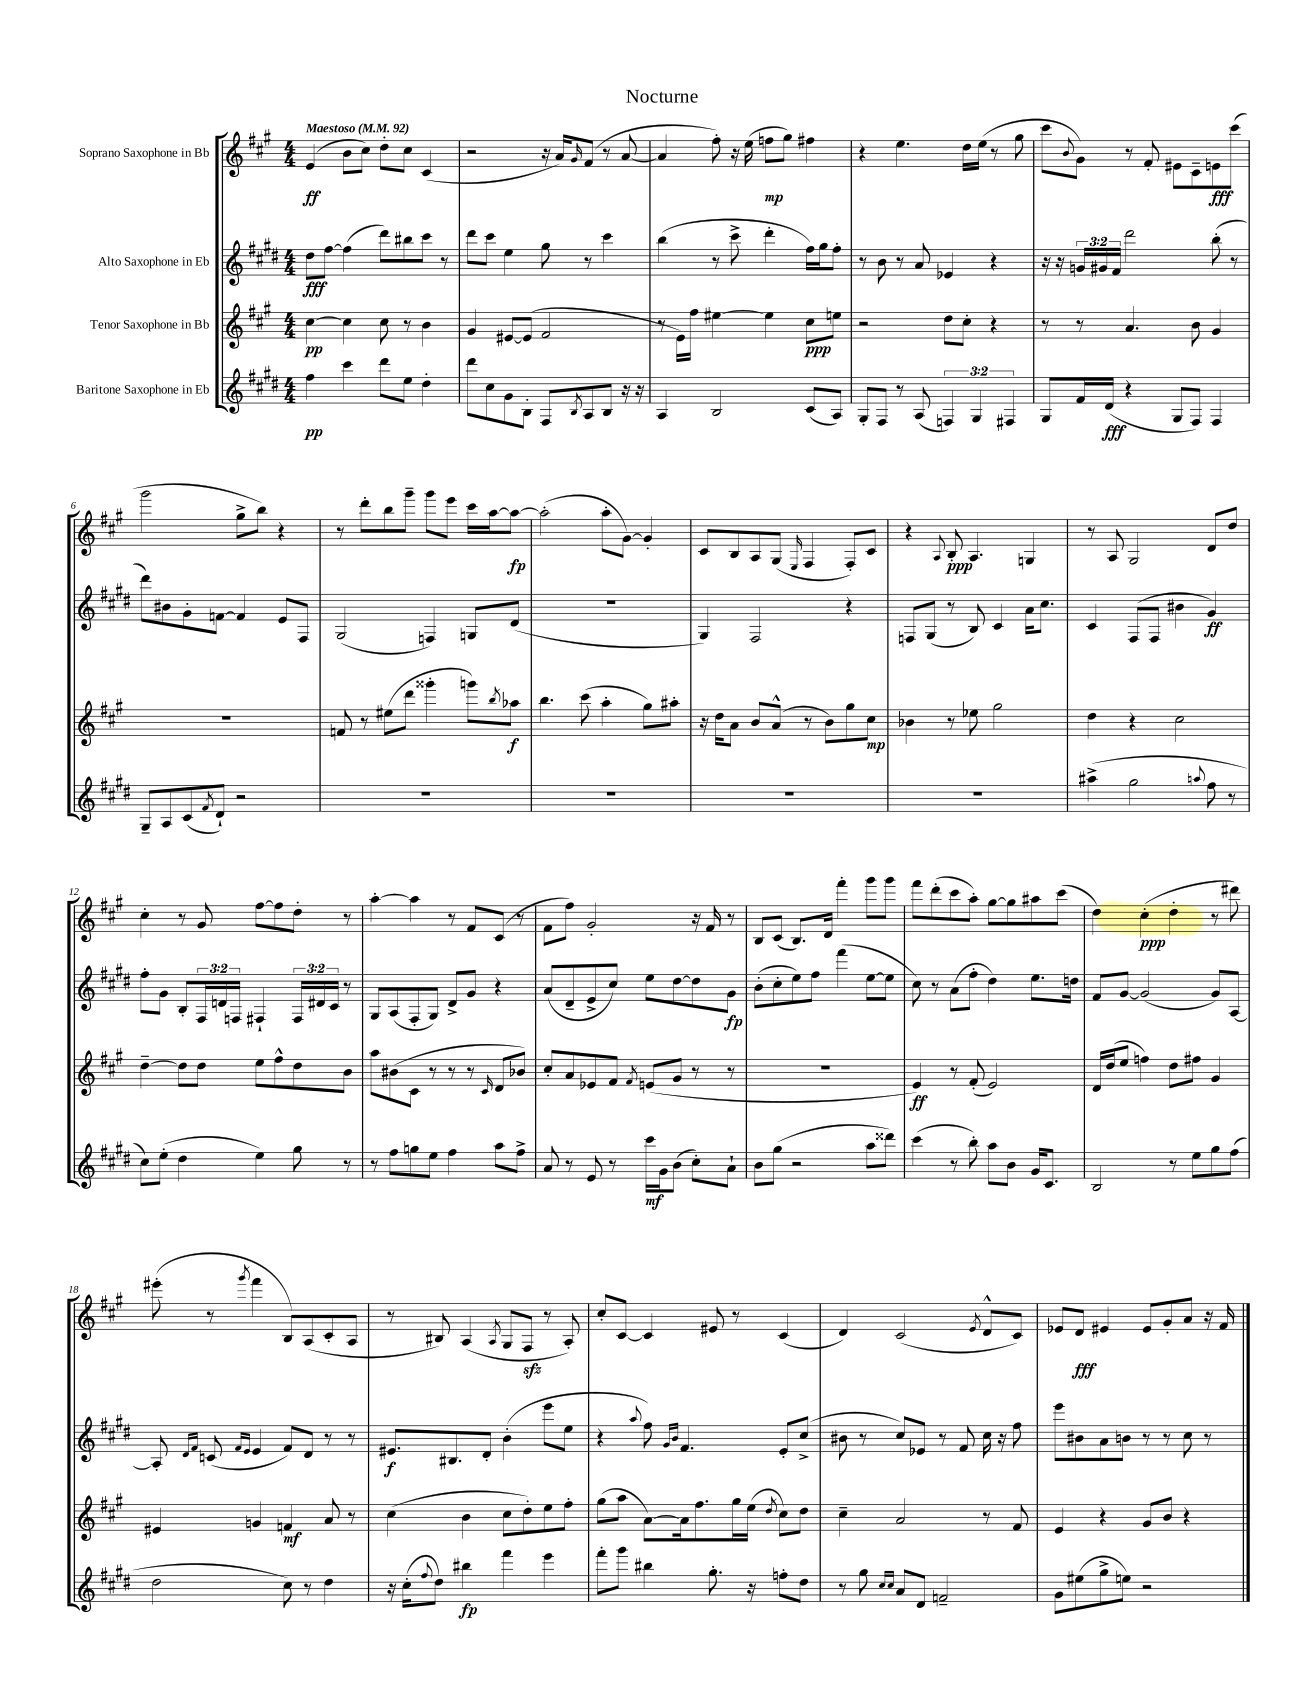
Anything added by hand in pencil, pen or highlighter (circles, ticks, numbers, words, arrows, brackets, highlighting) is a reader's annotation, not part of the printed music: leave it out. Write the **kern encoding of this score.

**kern	**kern	**kern	**kern
*staff4	*staff3	*staff2	*staff1
*clefG2	*clefG2	*clefG2	*clefG2
*k[f#c#g#d#]	*k[f#c#g#]	*k[f#c#g#d#]	*k[f#c#g#]
*M4/4	*M4/4	*M4/4	*M4/4
*MM92	*MM92	*MM92	*MM92
4ff#	[4cc#	8dd#	(4e
.	.	[8ff#	.
4ccc#	4cc#]	(4ff#]	8b
.	.	.	8cc#)
8ddd#	8cc#	8ddd#)	8dd'
8ee	8r	8bb#	8cc#
4dd#'	4b	8ccc#	(4c#
.	.	8r	.
=	=	=	=
8ddd#	4g#	8ddd#	2r
8cc#	.	8ccc#	.
8g#	[8e#	4ee	.
8B'	(8e#]	.	.
8F#	2f#	8gg#	16r
.	.	.	16a)
8qB	.	.	16qqg#
8A	.	8r	(8f#
8B	.	4ccc#	8r
16r	.	.	[8a
16r	.	.	.
=	=	=	=
4A	8r	(4bb	4a]
.	16e)	.	.
.	16ff#	.	.
2B	[4ee#	8r	8ff#')
.	.	8ccc#^	16r
.	.	.	(16ee
.	4ee#]	4ddd#'	8ff
.	.	.	8gg#)
(8c#	8cc#	16ff#)	4ff#
.	.	16gg#	.
8A)	8ee	8ff#'	.
=	=	=	=
8G#'	2r	8r	4r
8F#	.	8b	.
8r	.	8r	4.ee
(8A	.	8a	.
6F)	8dd	4e-	.
.	8cc#'	.	16dd
6G#	.	.	.
.	.	.	(16ee
.	4r	4r	8r
6F#	.	.	.
.	.	.	8gg#
=	=	=	=
8G#	8r	16r	8ccc#
.	.	16r	.
.	.	.	8qqb
16f#	8r	24g	8g#)
.	.	24g#	.
(16d#	.	.	.
.	.	24f#	.
4r	4.a	2ddd#	8r
.	.	.	8f#'
8G#	.	.	8e#
8F#)	8b	.	8c#~
4F#	4g#	(8bb'	8e
.	.	8r	(8ccc#
=	=	=	=
8G#~	1r	8ddd#)	2ggg#
8A	.	8b#	.
(8c#	.	8g#'	.
8qf#	.	.	.
8d#`)	.	[8f	.
2r	.	4f]	8gg#^
.	.	.	8bb)
.	.	8e	4r
.	.	8F#	.
=	=	=	=
1r	8f	(2G#	8r
.	8r	.	8ddd'
.	(8ee#	.	8bb
.	8ddd	.	8ggg#~
.	4ggg##'	4F)	8ggg#
.	.	.	8eee
.	8ggg)	8G	16ccc#
.	.	.	[16aa
.	8qbb	.	.
.	8aa-	(8d#	8aa_
=	=	=	=
1r	4.bb	1r	(2aa']
.	(8ccc#	.	.
.	4aa'	.	8aa'
.	.	.	[8g#)
.	8gg#)	.	4g#']
.	8aa#'	.	.
=	=	=	=
1r	16r	4G#)	8c#
.	16dd	.	.
.	8a	.	8B
.	8b	2F#	8A
.	(8a^^	.	(8G#
.	.	.	16qqE
.	8r	.	4F#
.	8b)	.	.
.	8gg#	4r	8F#')
.	8cc#	.	8c#
=	=	=	=
1r	4b-	8F	4r
.	.	(8G#	.
.	.	.	8qqA
.	8r	8r	8B'
.	8ee-	8B)	4.A
.	2gg#	4c#	.
.	.	16a	4G
.	.	8.cc#	.
=	=	=	=
(4aa#^	4dd	4c#	8r
.	.	.	8A
2gg#	4r	(8F#	2G#
.	.	8F#	.
.	2cc#	4b#	.
8qqaa	.	.	.
8ff#	.	4g#)	8d
8r	.	.	8dd
=	=	=	=
8cc#)	[4dd~	8ff#'	4cc#'
(8ee'	.	8g#	.
4dd#	8dd]	8B'	8r
.	8dd	24F#	8g#
.	.	24d	.
.	.	24F	.
4ee)	8ee	4F#`	[8ff#
.	8ff#^^	.	8ff#]
8gg#	8dd	24F#	8dd'
.	.	24d#	.
.	.	24c#	.
8r	8b	8r	8r
=	=	=	=
8r	8aa	8G#	[4aa'
8ff#	(8b#	(8A	.
8gg	8c#	8F#'	4aa]
8ee	8r	8G#)	.
4ff#	8r	8d#^	8r
.	8r	8g#	8f#
.	16qqc#	.	.
8aa	8d	4r	(8c#
8ff#^	8b-)	.	8r
=	=	=	=
8a	8cc#'	(8a	8f#
8r	8a	8d#~	8ff#)
8e	8e-	8e^	2g#'
8r	8f#	8cc#)	.
.	8qf#	.	.
16ccc#	(8e	8ee	.
16g#	.	.	.
(8b	8g#	[8dd#	.
8cc#')	8r	8dd#]	16r
.	.	.	16f#
8a`	8r	8g#	8r
=	=	=	=
8b	1r	(8b'	8B
(8gg#	.	8cc#'	(8c#
2r	.	8ee)	8.B)
.	.	8ff#	.
.	.	.	16d
.	.	(4fff#	4fff#'
8aa	.	[8ee	8ggg#
8ddd##)	.	8ee]	8ggg#
=	=	=	=
(4ccc#	4e)	8cc#)	8fff#
.	.	8r	(8ddd'
8r	8r	(8a	8ccc#
8bb')	(8f#'	8ff#'	8aa')
8aa	2e)	4dd#)	[8gg#
8b	.	.	8gg#]
16g#	.	8.ee	8aa#
8.c#	.	.	.
.	.	.	(8ccc#
.	.	16dd	.
=	=	=	=
2B	16d	8f#	4dd)
.	(16dd	.	.
.	8ee	[8g#	.
.	4ff)	(2g#]	(4cc#'
8r	8dd	.	4dd'
8ee	8ff#	.	.
8gg#	4g#	8g#)	8r
(8ff#	.	[8A	8ddd#)
=	=	=	=
2dd#	4e#	8A']	(8eee#'
.	.	16qqd#	.
.	.	16qqf#	.
.	.	(8c	8r
.	.	16qqf#	.
.	.	16qqe	8qggg#
.	4g	4e	4fff#
8cc#)	4f	8f#)	8B)
8r	.	8d#	(8A
4dd#	8a	8r	8c#'
.	8r	8r	8A
=	=	=	=
16r	(4cc#	8.e#	8r
(16cc#'	.	.	.
8qqff#	.	.	.
8dd#)	.	.	8B#)
.	.	8.B#	.
4bb#	4b	.	(4A
.	.	8d#'	.
.	.	.	8qA
4fff#	8cc#	(4b'	8G#
.	8dd')	.	8F#
4eee	8ee	8eee	8r
.	8ff#'	8ee	8A')
=	=	=	=
8fff#'	(8gg#	4r	8cc#'
8ggg#	8aa	.	[8c#
.	.	8qqaa	.
4bb#	[8a)	8ff#)	4c#]
.	.	16qqg#	.
.	.	16qqb	.
.	16a]	4.f#	.
.	8.ff#	.	.
8.gg#'	.	.	8e#
.	16gg#	.	8r
16r	(16ee	.	.
.	8qdd	.	.
8ff'	8cc#)	8e'	(4c#
8dd#	8dd	(8cc#^	.
=	=	=	=
8r	4cc#~	8b#	4d)
8gg#	.	8r	.
16qqcc#	.	.	.
16qqcc#	.	.	.
8a	2a	8cc#)	(2c#
8d#	.	8e-	.
2f~	.	8r	.
.	.	8f#	.
.	.	.	8qe
.	8r	16cc#	8d^^
.	.	16r	.
.	8f#	8ff#	8c#)
=	=	=	=
8g#	4e	8eee	8e-
(8ee#	.	8b#	8d
8gg#^	4r	8a	4e#
8ee)	.	8b	.
2r	8g#	8r	8e#
.	8b	8r	8g#'
.	4r	8cc#	8a
.	.	8r	16r
.	.	.	16f#
==	==	==	==
*-	*-	*-	*-
